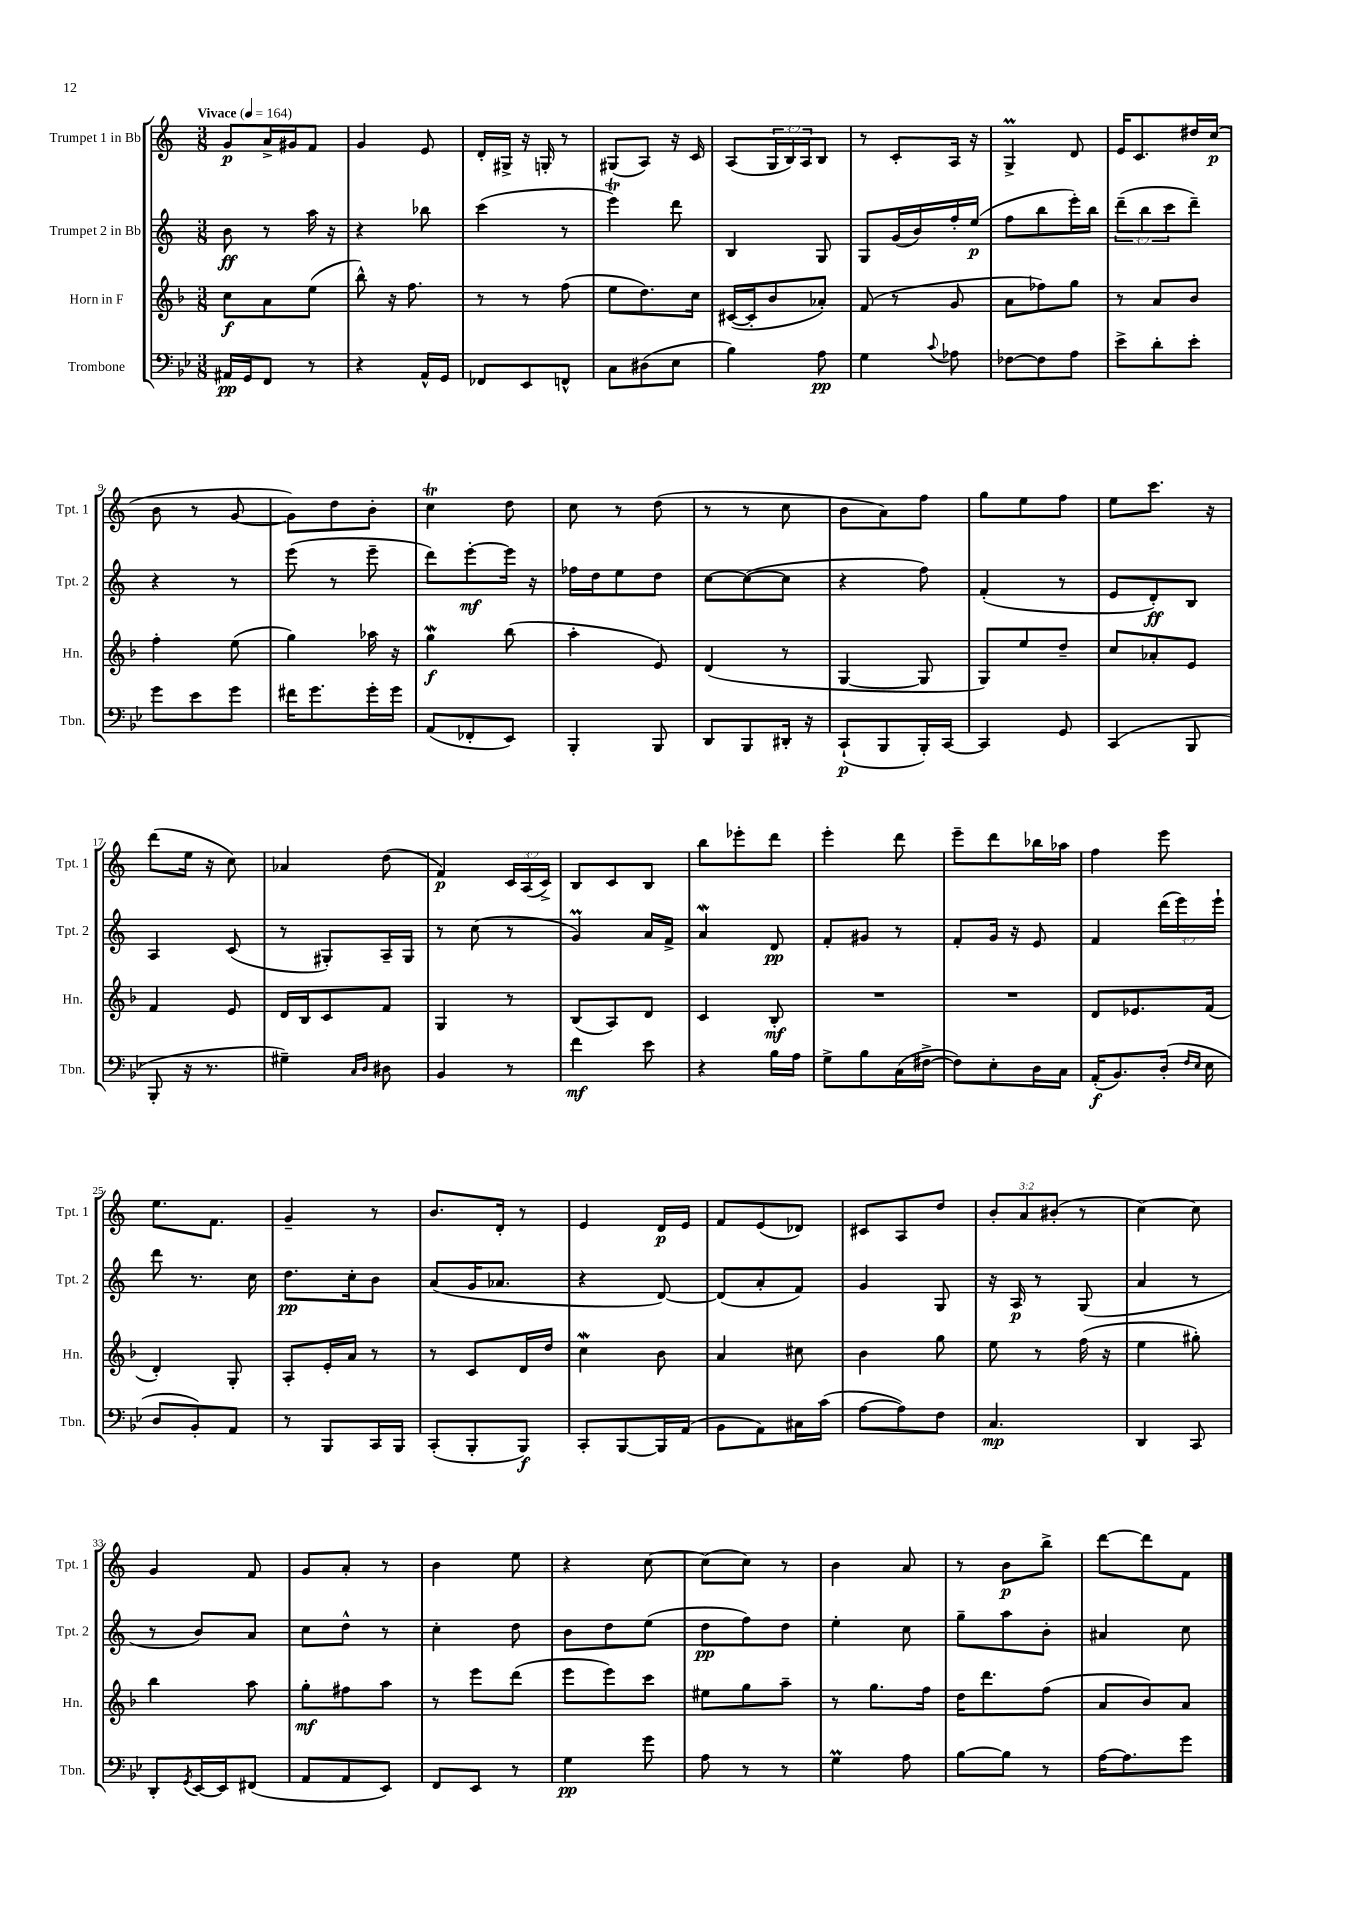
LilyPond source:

<<
\new StaffGroup <<
\new Staff = "s0" \with { instrumentName = "Trumpet 1 in Bb" shortInstrumentName = "Tpt. 1" } {
    \clef treble \key c \major \numericTimeSignature \time 3/8 \override Staff.TupletNumber.text = #tuplet-number::calc-fraction-text \tempo "Vivace" 4 = 164
    g'8\p a'16-> gis'16 f'8 |
    g'4 e'8 |
    d'16-. gis16-> r16 g16-. r8 |
    gis8( a8) r16 c'16 |
    a8( \tuplet 3/2 { g16 b16) a16 } b8 |
    r8 c'8-. a16 r16 |
    g4->\prall d'8 |
    e'16 c'8. dis''16 c''16\p( |
    b'8 r8 g'8~ |
    g'8) d''8 b'8-. |
    c''4\trill d''8 |
    c''8 r8 d''8( |
    r8 r8 c''8 |
    b'8 a'8) f''8 |
    g''8 e''8 f''8 |
    e''8 c'''8. r16 |
    d'''8( e''16 r16 c''8) |
    aes'4 d''8( |
    f'4\p) \tuplet 3/2 { c'16 a16( c'16->) } |
    b8 c'8 b8 |
    b''8 ees'''8-. d'''8 |
    e'''4-. d'''8 |
    e'''8-- d'''8 bes''16 aes''16 |
    f''4 e'''8 |
    e''8. f'8. |
    g'4-- r8 |
    b'8. d'16-. r8 |
    e'4 d'16\p e'16 |
    f'8 e'8( des'8) |
    cis'8 a8 d''8 |
    \tuplet 3/2 { b'8-. a'8 bis'8-.( } r8 |
    c''4~) c''8 |
    g'4 f'8 |
    g'8 a'8-. r8 |
    b'4 e''8 |
    r4 c''8~ |
    c''8( c''8) r8 |
    b'4 a'8 |
    r8 b'8\p b''8-> |
    d'''8~ d'''8 f'8 \bar "|." |
}
\new Staff = "s1" \with { instrumentName = "Trumpet 2 in Bb" shortInstrumentName = "Tpt. 2" } {
    \clef treble \key c \major \numericTimeSignature \time 3/8 \override Staff.TupletNumber.text = #tuplet-number::calc-fraction-text
    b'8\ff r8 a''16 r16 |
    r4 bes''8 |
    c'''4( r8 |
    e'''4\trill) d'''8 |
    b4 g8 |
    g8 g'16( b'16) f''16-. e''16\p( |
    f''8 b''8 e'''16-.) b''16 |
    \tuplet 3/2 { d'''8--( b''8 c'''8 } d'''8--) |
    r4 r8 |
    e'''8( r8 e'''8-- |
    d'''8) e'''8~-.\mf e'''16 r16 |
    fes''16 d''16 e''8 d''8 |
    c''8~ c''8~( c''8 |
    r4 f''8) |
    f'4-.( r8 |
    e'8 d'8-.\ff) b8 |
    a4 c'8( |
    r8 gis8-.) a16-- gis16 |
    r8 c''8( r8 |
    g'4\prall) a'16 f'16-> |
    a'4\mordent d'8\pp |
    f'8-. gis'8 r8 |
    f'8-. g'16 r16 e'8 |
    f'4 \tuplet 3/2 { d'''16( e'''16) e'''16-! } |
    d'''8 r8. c''16 |
    d''8.\pp c''16-. b'8 |
    a'8( g'16 aes'8. |
    r4 d'8~) |
    d'8( a'8-. f'8) |
    g'4 g8 |
    r16 a16\p r8 g8( |
    a'4 r8 |
    r8 b'8) a'8 |
    c''8 d''8-^ r8 |
    c''4-. d''8 |
    b'8 d''8 e''8( |
    d''8\pp f''8) d''8 |
    e''4-. c''8 |
    g''8-- a''8 b'8-. |
    ais'4 c''8 \bar "|." |
}
\new Staff = "s2" \with { instrumentName = "Horn in F" shortInstrumentName = "Hn." } {
    \clef treble \key f \major \numericTimeSignature \time 3/8
    c''8\f a'8 e''8( |
    bes''8-^) r16 f''8. |
    r8 r8 f''8( |
    e''8 d''8.) c''16 |
    cis'16~( cis'16-. bes'8 aes'8-.) |
    f'8( r8 g'8 |
    a'8 fes''8) g''8 |
    r8 a'8 bes'8 |
    f''4-. e''8( |
    g''4) aes''16 r16 |
    g''4\mordent\f bes''8( |
    a''4-. e'8) |
    d'4( r8 |
    g4~ g8 |
    g8) e''8 d''8-- |
    c''8 aes'8-. e'8 |
    f'4 e'8 |
    d'16 bes16 c'8 f'8 |
    g4 r8 |
    bes8( a8) d'8 |
    c'4 bes8-.\mf |
    R4. |
    R4. |
    d'8 ees'8. f'16( |
    d'4-.) g8-. |
    a8-. e'16-. a'16 r8 |
    r8 c'8 d'16 d''16 |
    c''4\mordent bes'8 |
    a'4 cis''8 |
    bes'4 g''8 |
    e''8 r8 f''16( r16 |
    e''4 gis''8-.) |
    bes''4 a''8 |
    g''8-.\mf fis''8 a''8 |
    r8 e'''8 d'''8( |
    e'''8 e'''8) c'''8 |
    eis''8 g''8 a''8-- |
    r8 g''8. f''16 |
    d''16 d'''8. f''8( |
    a'8 bes'8) a'8 \bar "|." |
}
\new Staff = "s3" \with { instrumentName = "Trombone" shortInstrumentName = "Tbn." } {
    \clef bass \key bes \major \numericTimeSignature \time 3/8
    ais,16\pp g,16 f,8 r8 |
    r4 a,16-^ g,16 |
    fes,8 ees,8 f,8-^ |
    c8 dis8( ees8 |
    bes4) a8\pp |
    g4 \appoggiatura { c'8 } aes8 |
    fes8~ fes8 a8 |
    ees'8-> d'8-. ees'8-. |
    g'8 ees'8 g'8 |
    fis'16 g'8. g'16-. g'16 |
    a,8( fes,8-. ees,8) |
    bes,,4-. bes,,8 |
    d,8 bes,,8 dis,16-. r16 |
    c,8-!\p( bes,,8 bes,,16-.) c,16~ |
    c,4 g,8 |
    c,4( bes,,8 |
    bes,,8-. r16 r8. |
    gis4--) \grace { c16 d16 } dis8 |
    bes,4 r8 |
    f'4\mf ees'8 |
    r4 bes16 a16 |
    g8-> bes8 c16( fis16~-> |
    fis8) ees8-. d16 c16 |
    a,16-.\f( bes,8.) d16-.( \grace { f16 ees16 } ees16 |
    d8 bes,8-.) a,8 |
    r8 bes,,8 c,16 bes,,16 |
    c,8-.( bes,,8-. bes,,8\f) |
    c,8-. bes,,8~ bes,,16 a,16( |
    bes,8 a,8) cis16 c'16( |
    a8~ a8) f8 |
    c4.\mp |
    d,4 c,8 |
    d,8-. \acciaccatura { g,8 } ees,16~ ees,16 fis,8( |
    a,8 a,8 ees,8) |
    f,8 ees,8 r8 |
    g4\pp g'8 |
    a8 r8 r8 |
    g4\prall a8 |
    bes8~ bes8 r8 |
    a16~ a8. g'8 \bar "|." |
}
>>
>>
